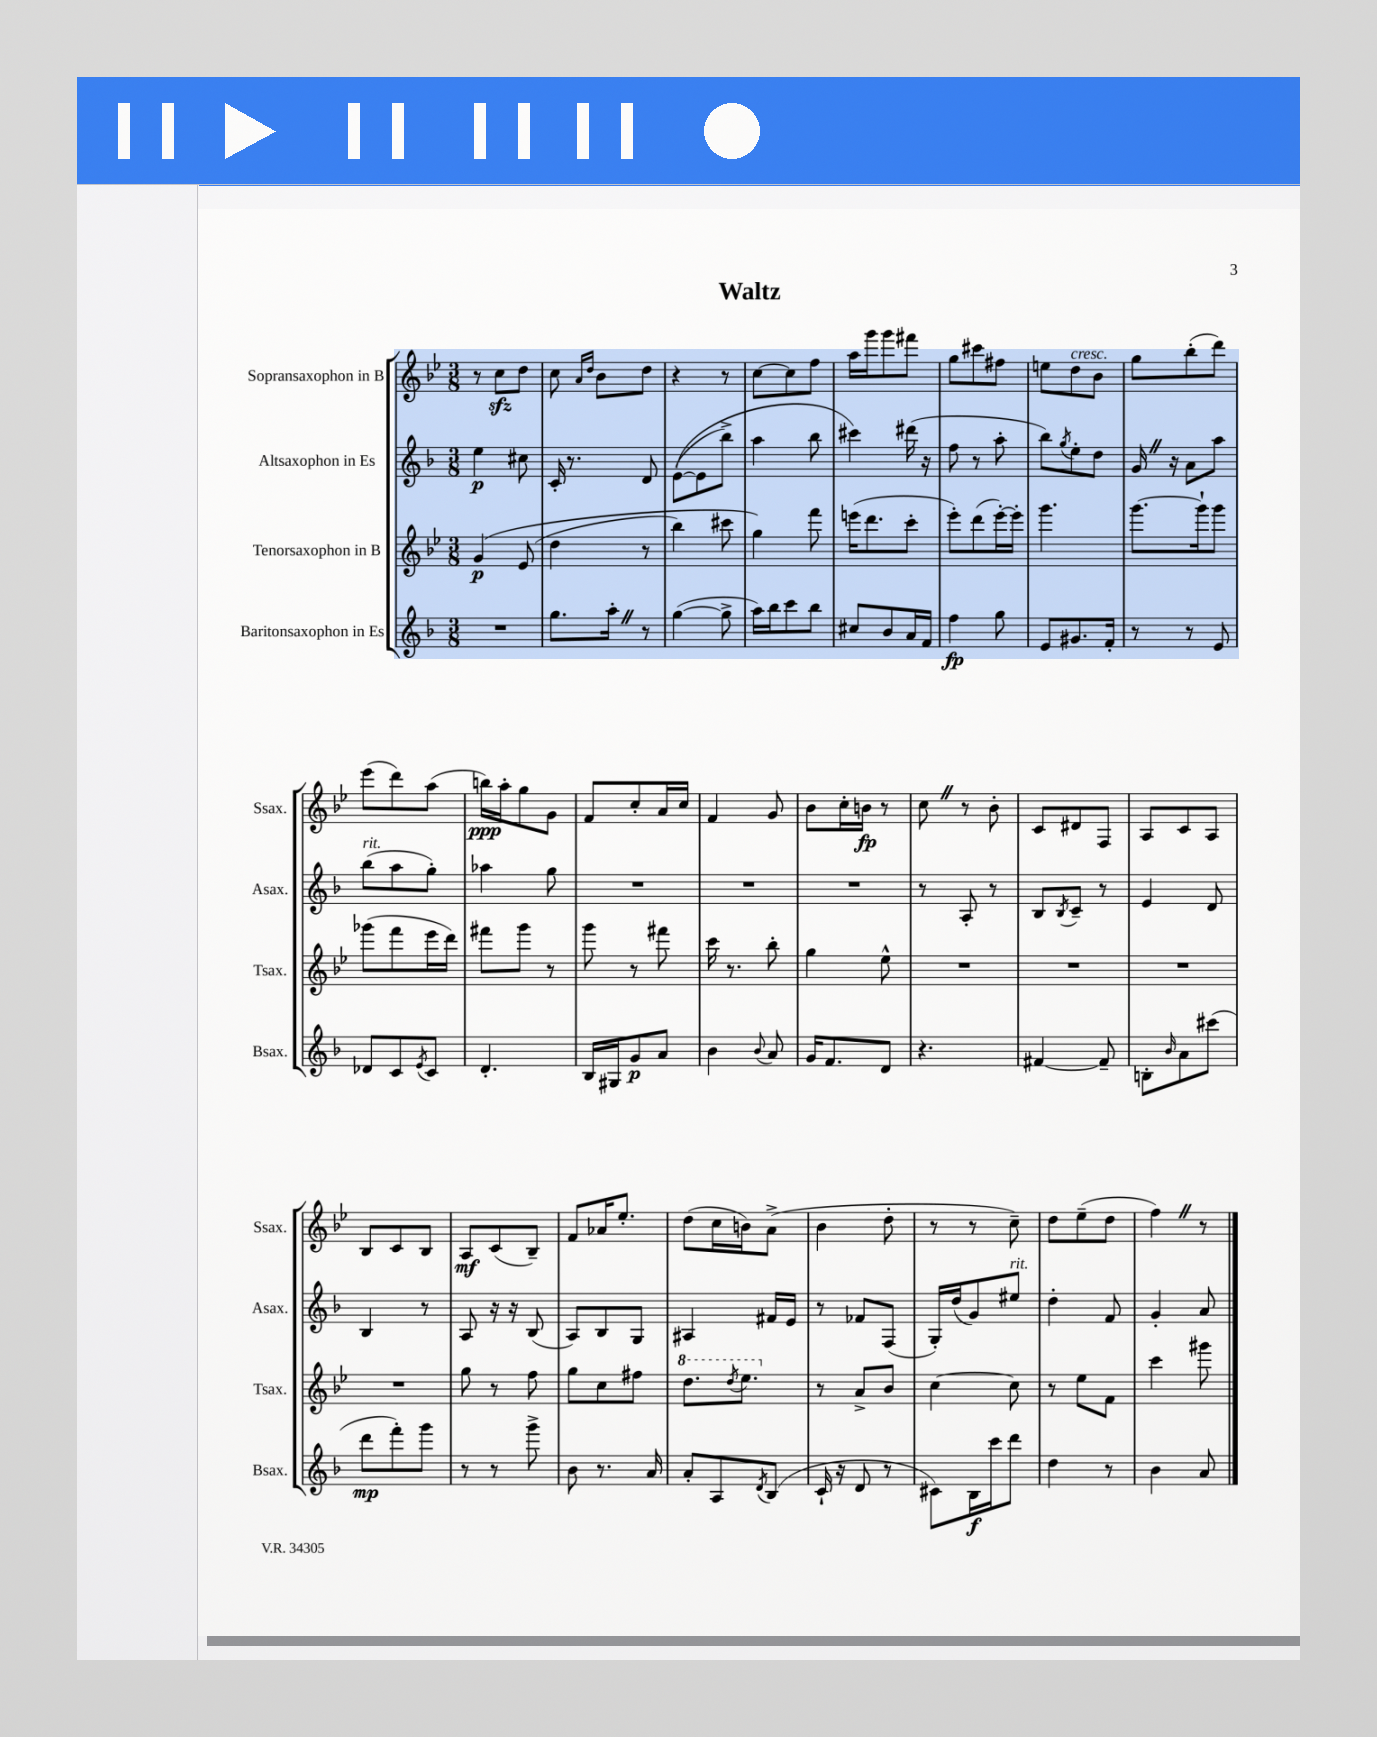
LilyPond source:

\header { title = "Waltz" }
<<
\new StaffGroup <<
\new Staff = "s0" \with { instrumentName = "Sopransaxophon in B" shortInstrumentName = "Ssax." } {
    \clef treble \key bes \major \numericTimeSignature \time 3/8
    r8 c''8\sfz d''8 |
    c''8 \grace { a'16 d''16 } bes'8 d''8 |
    r4 r8 |
    c''8~ c''8 f''8 |
    a''16 g'''16 g'''8 fis'''8 |
    g''8 cis'''8 fis''8 |
    e''8 d''8^\markup { \italic "cresc." } bes'8 |
    g''8 bes''8-.( d'''8) |
    ees'''8( d'''8) a''8( |
    b''16\ppp) a''16-. g''8 g'8 |
    f'8 c''8-. a'16 c''16 |
    f'4 g'8 |
    bes'8 c''16-. b'16\fp r8 |
    c''8 \once \override BreathingSign.text = \markup { \musicglyph "scripts.caesura.straight" } \breathe r8 bes'8-. |
    c'8 dis'8 f8 |
    a8 c'8 a8 |
    bes8 c'8 bes8 |
    a8\mf c'8( bes8--) |
    f'8 aes'16 ees''8.-. |
    d''8( c''16 b'16) a'8->( |
    bes'4 d''8-. |
    r8 r8 c''8--) |
    d''8 ees''8--( d''8 |
    f''4) \once \override BreathingSign.text = \markup { \musicglyph "scripts.caesura.straight" } \breathe r8 \bar "|." |
}
\new Staff = "s1" \with { instrumentName = "Altsaxophon in Es" shortInstrumentName = "Asax." } {
    \clef treble \key f \major \numericTimeSignature \time 3/8
    e''4\p cis''8 |
    c'16-. r8. d'8 |
    e'8~(\( e'8 bes''8->) |
    a''4 bes''8 |
    cis'''4\) dis'''16( r16 |
    f''8 r8 a''8-. |
    bes''8) \acciaccatura { g''8 } e''8-. d''8 |
    g'16 \once \override BreathingSign.text = \markup { \musicglyph "scripts.caesura.straight" } \breathe r16 a'8 a''8 |
    bes''8^\markup { \italic "rit." }( a''8 g''8-.) |
    aes''4 g''8 |
    R4. |
    R4. |
    R4. |
    r8 a8-. r8 |
    bes8 \acciaccatura { bes8 } c'8-- r8 |
    e'4 d'8 |
    bes4 r8 |
    a8 r16 r16 bes8( |
    a8) bes8 g8 |
    ais4 fis'16 e'16 |
    r8 fes'8 f8( |
    g16-.) d''16( g'8) eis''8^\markup { \italic "rit." } |
    d''4-. f'8 |
    g'4-. a'8 \bar "|." |
}
\new Staff = "s2" \with { instrumentName = "Tenorsaxophon in B" shortInstrumentName = "Tsax." } {
    \clef treble \key bes \major \numericTimeSignature \time 3/8
    g'4\p\( ees'8( |
    d''4 r8 |
    bes''4) cis'''8 |
    g''4\) f'''8 |
    e'''16( d'''8. c'''8-. |
    ees'''8-.) d'''8( ees'''16~-.) ees'''16-. |
    g'''4. |
    g'''8.~ g'''16-! g'''8 |
    ges'''8( f'''8 ees'''16 d'''16) |
    fis'''8 g'''8 r8 |
    g'''8 r8 fis'''8 |
    c'''16 r8. bes''8-. |
    g''4 ees''8-^ |
    R4. |
    R4. |
    R4. |
    R4. |
    g''8 r8 f''8 |
    g''8 c''8 fis''8 |
    \ottava #1 d'''8. \acciaccatura { d'''8 } ees'''8. \ottava #0 |
    r8 a'8-> bes'8 |
    c''4~ c''8 |
    r8 ees''8 f'8 |
    c'''4 gis'''8 \bar "|." |
}
\new Staff = "s3" \with { instrumentName = "Baritonsaxophon in Es" shortInstrumentName = "Bsax." } {
    \clef treble \key f \major \numericTimeSignature \time 3/8
    R4. |
    g''8. a''16-. \once \override BreathingSign.text = \markup { \musicglyph "scripts.caesura.straight" } \breathe r8 |
    g''4~( g''8-> |
    a''16) bes''16 c'''8 bes''8 |
    cis''8 bes'8 a'16 f'16 |
    f''4\fp g''8 |
    e'8 gis'8. f'16-. |
    r8 r8 e'8 |
    des'8 c'8 \acciaccatura { e'8 } c'8 |
    d'4.-. |
    bes16 gis16 g'8\p a'8 |
    bes'4 \appoggiatura { bes'8 } a'8 |
    g'16 f'8. d'8 |
    r4. |
    fis'4~ fis'8-- |
    b8-. \grace { bes'16 } a'8 cis'''8( |
    d'''8\mp f'''8-.) g'''8 |
    r8 r8 g'''8-> |
    bes'8 r8. a'16 |
    a'8-. a8 \acciaccatura { d'8 } bes8( |
    c'16-! r16 d'8 r8 |
    cis'8) bes16\f c'''16 d'''8 |
    d''4 r8 |
    bes'4 a'8 \bar "|." |
}
>>
>>
\layout { \context { \Score \remove "Bar_number_engraver" } }
